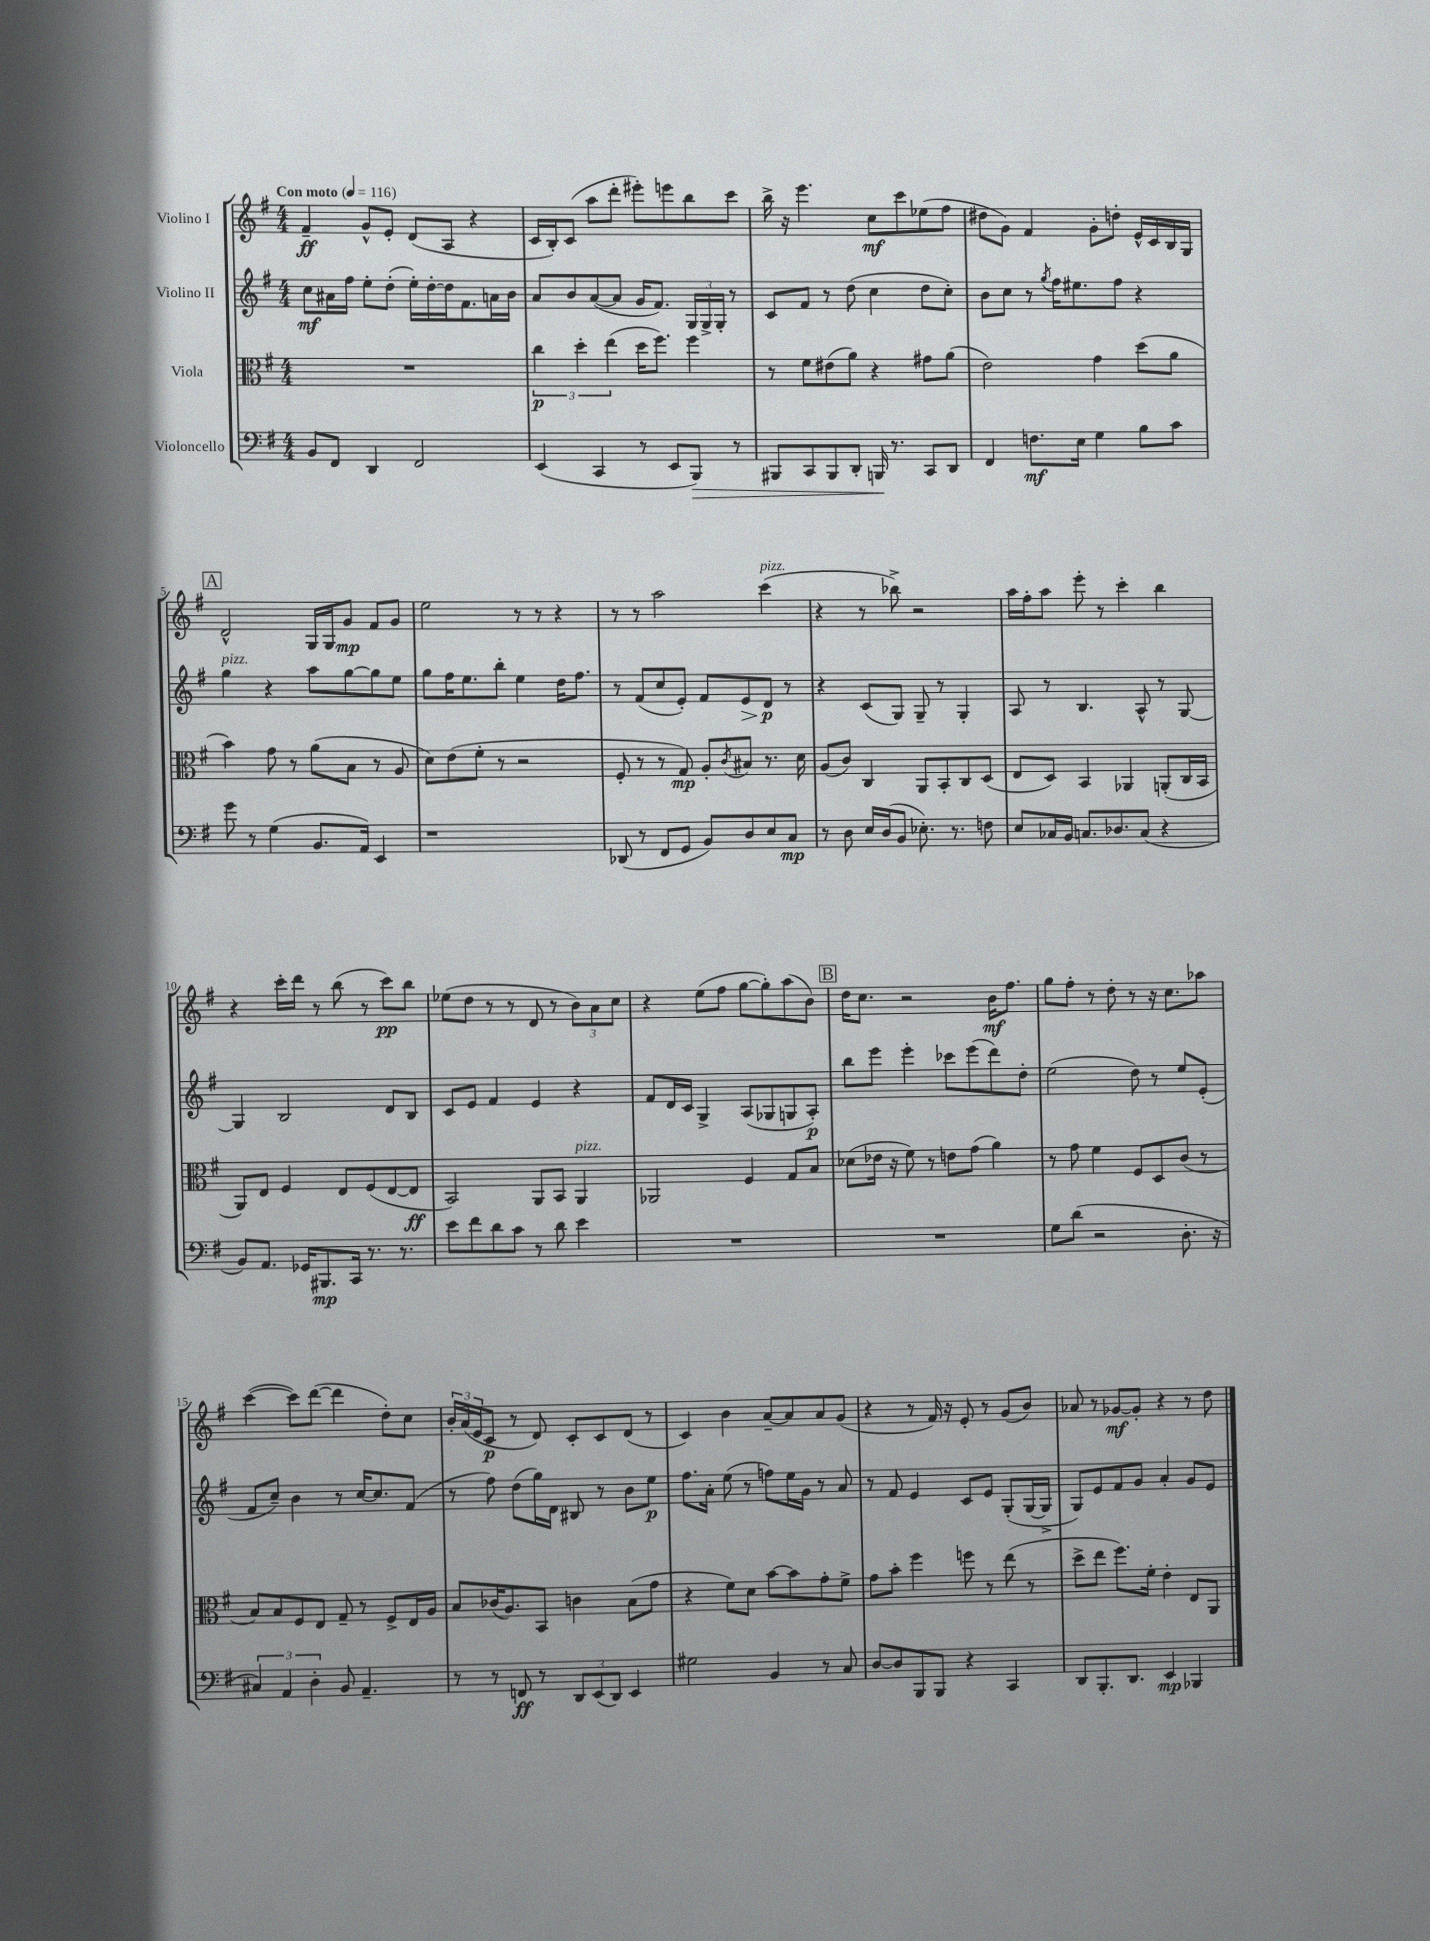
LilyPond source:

<<
\new StaffGroup <<
\new Staff = "s0" \with { instrumentName = "Violino I" } {
    \clef treble \key g \major \numericTimeSignature \time 4/4 \tempo "Con moto" 4 = 116
    fis'4--\ff g'8-^ e'8-. d'8( a8 r4 |
    c'16 b16-.) c'8( a''8 d'''8-. eis'''8-.) e'''8 b''8 c'''8 |
    b''16-> r16 e'''4. c''8\mf c'''8 ees''8( fis''8 |
    dis''8 g'8) fis'4 g'8-. d''8-. e'16-^ c'16 b16 g16 |
    \mark \markup { \box "A" } d'2-^ g16 g16 g'8\mp fis'8 g'8 |
    e''2 r8 r8 r4 |
    r8 r8 a''2 c'''4^\markup { \italic "pizz." }( |
    r4 r8 bes''8->) r2 |
    a''16 fis''16-. a''8 e'''8-. r8 c'''4-. b''4 |
    r4 c'''16-. d'''16 r8 b''8( r8 c'''8\pp) b''8 |
    ees''8( d''8 r8 r8 d'8 r8 \tuplet 3/2 { b'8) a'8 c''8 } |
    r4 e''8( fis''8 g''8~ g''8-.) a''8( b'8) |
    \mark \markup { \box "B" } d''16 c''8. r2 b'16\mf fis''8. |
    g''8 fis''8-. r8 d''8-. r8 r16 c''8. aes''8 |
    c'''4~( c'''8) d'''8~( d'''4 d''8-.) c''8 |
    \tuplet 3/2 { b'16-. a'16( e'16 } c'8\p r8 d'8) c'8-. c'8 d'8( r8 |
    c'4) b'4 a'8~-- a'8 a'8 g'8( |
    r4 r8 fis'16) r16 e'8-. r8 g'8( b'8) |
    aes'8 r8 ges'8~\mf ges'8-. r4 r8 d''8 \bar "|." |
}
\new Staff = "s1" \with { instrumentName = "Violino II" } {
    \clef treble \key g \major \numericTimeSignature \time 4/4
    c''8\mf ais'16 fis''16 e''8-. d''8-.( e''16-.) d''16~-. d''16 fis'8. a'16 b'16 |
    a'8 b'8 a'8~( a'8 g'16 fis'8.) \tuplet 3/2 { g16 g16-> g16-. } r8 |
    c'8 fis'8 r8 d''8( c''4 d''8 c''8-.) |
    b'8 c''8 r8 \acciaccatura { g''8 } fis''16 eis''8. fis''8 r4 |
    \mark \markup { \box "A" } g''4^\markup { \italic "pizz." } r4 a''8 g''8~ g''8 e''8 |
    g''8 fis''16 e''8. b''8-. e''4 d''16 fis''8. |
    r8 fis'8( c''8 e'8-.) fis'8 e'8\> d'8\p\! r8 |
    r4 c'8( g8) g8-- r8 g4-. |
    a8 r8 b4. a8-^ r8 g8~ |
    g4 b2 d'8 b8 |
    c'8 e'8 fis'4 e'4 r4 |
    fis'8 d'16 c'16 g4-> a8( ges8 g8 a8-.\p) |
    \mark \markup { \box "B" } b''8 e'''8 e'''4-. ces'''8 e'''8( d'''8) d''8-. |
    e''2( d''8) r8 e''8 e'8-.( |
    fis'8 c''8--) b'4 r8 c''16~ c''8. fis'8( |
    r8 fis''8) d''8( g''16) d'16 bis8 r8 b'8 e''8\p |
    fis''8. a'16-. e''8( r8 f''8) e''16 g'16 r8 a'8 |
    r8 fis'8 e'4 c'8 e'8 g8-.( g16~ g16-> |
    g8) e'8 fis'8 g'8 a'4-. g'8 e'8 \bar "|." |
}
\new Staff = "s2" \with { instrumentName = "Viola" } {
    \clef alto \key g \major \numericTimeSignature \time 4/4
    R1 |
    \tuplet 3/2 { c''4\p d''4-. e''4( } d''16 fis''8.) fis''4 |
    r8 fis'8 eis'8( a'8) r4 gis'8 a'8( |
    e'2) g'4 d''8( a'8 |
    \mark \markup { \box "A" } b'4) g'8 r8 a'8( b8 r8 a8 |
    d'8) e'8( fis'8-. r8 r2 |
    fis8-. r8 r8 g8\mp) a8-. \acciaccatura { c'8 } bis8 r8. d'16 |
    a8( c'8) c4 a,8 b,8-. c8 d8( |
    e8 d8) b,4 aes,4 a,8-.( c16 b,16 |
    a,8) e8 fis4 e8 fis8( e8~ e8\ff |
    b,2) a,8 b,8 a,4^\markup { \italic "pizz." } |
    aes,2 fis4 g8 b8 |
    \mark \markup { \box "B" } des'8( ees'16 r16 fis'8) r8 e'8 g'8( a'4) |
    r8 g'8 fis'4 fis8 d8 c'8( r8 |
    b8) b8 fis8 e8 g8-- r8 fis8-> e16 a16 |
    b8 ces'16( a8.) b,8 c'4 b8( g'8 |
    r4 fis'8) d'8 b'8~ b'8 g'8-. fis'8-> |
    g'8 b'8-. fis''4 f''8 r8 e''8( r8 |
    d''8-> e''8 fis''8.) fis'16-. e'4-. e8 a,8 \bar "|." |
}
\new Staff = "s3" \with { instrumentName = "Violoncello" } {
    \clef bass \key g \major \numericTimeSignature \time 4/4
    b,8 fis,8 d,4 fis,2 |
    e,4( c,4 r8 e,8 b,,8\>) r8 |
    bis,,8 c,8 bis,,8 d,8-. b,,16\! r8. c,8 d,8 |
    fis,4 f8.\mf e16 g4 b8 c'8 |
    \mark \markup { \box "A" } g'8 r8 g4( b,8. a,16) e,4 |
    r1 |
    des,8( r8 fis,8 g,8 b,8) d8 e8 c8\mp |
    r8 d8 e16 d16( b,8 ees8.-.) r8. f8 |
    e8 ces16 b,16 c8. des8. c8( r4 |
    b,8) a,8. ges,16 bis,,8.\mp c,16 r8. r8. |
    e'8 fis'8 d'8 c'8 r8 d'8 e'4 |
    R1 |
    \mark \markup { \box "B" } R1 |
    g8 d'8( r2 d8.-. r16 |
    \tuplet 3/2 { cis4) a,4 d4-. } b,8 a,4.-- |
    r8 r8 f,8\ff r8 \tuplet 3/2 { d,8 e,8( d,8) } e,4 |
    gis2 b,4 r8 c8 |
    d8~ d8 b,,8 b,,8 r4 c,4 |
    d,8 b,,8.-. d,8. e,4\mp bes,,4 \bar "|." |
}
>>
>>
